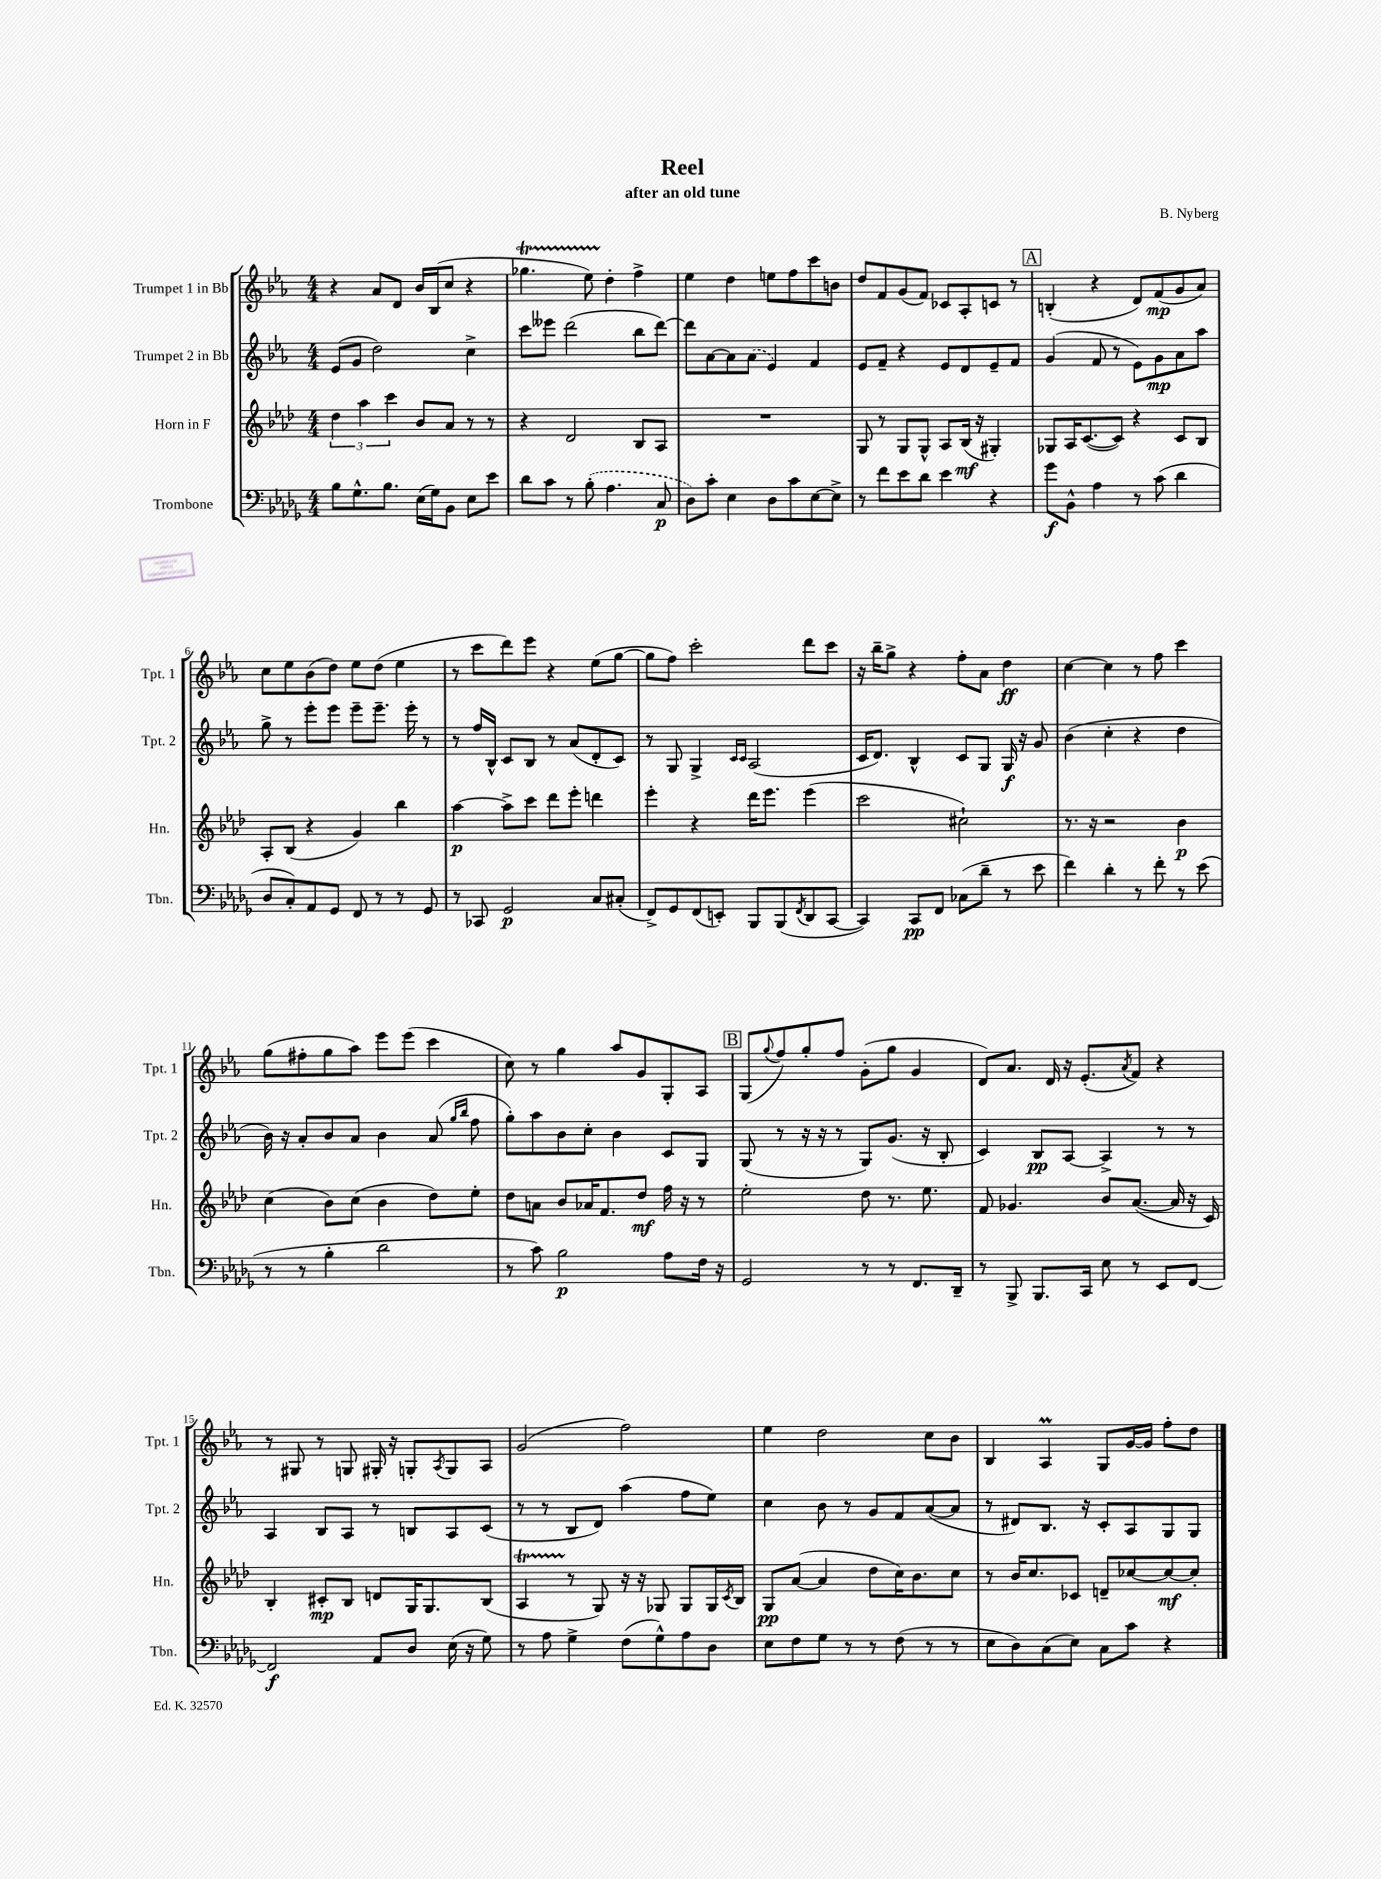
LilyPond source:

\header { title = "Reel" composer = "B. Nyberg" subtitle = "after an old tune" }
<<
\new StaffGroup <<
\new Staff = "s0" \with { instrumentName = "Trumpet 1 in Bb" shortInstrumentName = "Tpt. 1" } {
    \clef treble \key ees \major \numericTimeSignature \time 4/4
    r4 aes'8 d'8 bes'16 bes16( c''8 r4 |
    ges''4.\startTrillSpan ees''8) d''4-.\stopTrillSpan f''4-> |
    ees''4 d''4 e''8 f''8 c'''8 b'8 |
    d''8 f'8 g'8( f'8) ces'8 aes8-. c'8 r8 |
    \mark \markup { \box "A" } b4-.( r4 d'8) f'8\mp( g'8 aes'8) |
    c''8 ees''8 bes'8( d''8) ees''8 d''8( ees''4 |
    r8 c'''8 d'''8) ees'''8 r4 ees''8( g''8~ |
    g''8 f''8) c'''2-. d'''8 c'''8 |
    r16 bes''16-- g''8-> r4 f''8-. aes'8 d''4\ff |
    c''4~ c''4 r8 f''8 c'''4 |
    g''8( fis''8-. g''8 aes''8) ees'''8 ees'''8( c'''4 |
    c''8) r8 g''4 aes''8 g'8 g8-. aes8 |
    \mark \markup { \box "B" } g8( \appoggiatura { g''8 } f''8) g''8-. f''8 g'8-.( g''8 g'4 |
    d'8) aes'8. d'16 r16 ees'8.-.( \acciaccatura { aes'8 } f'8) r4 |
    r8 gis8 r8 g8 gis16-. r16 g8-. \acciaccatura { aes8 } g8 aes8 |
    g'2( f''2) |
    ees''4 d''2 c''8 bes'8 |
    bes4 aes4\prall g8 g'16~ g'16 f''8-. d''8 \bar "|." |
}
\new Staff = "s1" \with { instrumentName = "Trumpet 2 in Bb" shortInstrumentName = "Tpt. 2" } {
    \clef treble \key ees \major \numericTimeSignature \time 4/4
    ees'8( g'8 d''2) c''4-> |
    c'''8 eeses'''8 d'''2( bes''8 d'''8~) |
    d'''8 aes'8~ aes'8 \once \slurDashed aes'8( ees'4) f'4 |
    ees'8 f'8-- r4 ees'8 d'8 ees'8-- f'8 |
    \mark \markup { \box "A" } g'4( f'8 r8 ees'8) g'8\mp aes'8 aes''8 |
    g''8-> r8 ees'''8-. ees'''8 ees'''8-- ees'''8.-- ees'''16-. r8 |
    r8 f''16 bes16-^ c'8 bes8 r8 aes'8( d'8-. c'8) |
    r8 g8 g4-> \grace { c'16 c'16 } aes2( |
    c'16 d'8.) bes4-^ c'8 g8 g16\f r16 g'8 |
    bes'4( c''4-. r4 d''4 |
    bes'16) r16 aes'8-. bes'8 aes'8 bes'4 aes'8( \grace { g''16 bes''16 } f''8 |
    g''8-.) aes''8 bes'8 c''8-. bes'4 c'8 g8 |
    \mark \markup { \box "B" } g8( r8 r16 r16 r8 g8) g'8.( r16 bes8-. |
    c'4) bes8\pp aes8~ aes4-> r8 r8 |
    aes4 bes8 aes8 r8 b8 aes8 c'8( |
    r8 r8 bes8 d'8) aes''4( f''8 ees''8) |
    c''4 bes'8 r8 g'8 f'8 aes'8~( aes'8 |
    r8 dis'8) bes8. r16 c'8-. aes8 g8 g8 \bar "|." |
}
\new Staff = "s2" \with { instrumentName = "Horn in F" shortInstrumentName = "Hn." } {
    \clef treble \key aes \major \numericTimeSignature \time 4/4
    \tuplet 3/2 { des''4 aes''4 c'''4 } bes'8 aes'8 r8 r8 |
    r4 des'2 bes8 aes8 |
    R1 |
    g8 r8 g8 g8-^ aes8 bes16\mf( r16 gis4-.) |
    \mark \markup { \box "A" } ges8 aes16 c'8.~( c'8) r4 c'8 bes8 |
    aes8-. bes8( r4 g'4) bes''4 |
    aes''4~\p aes''8-> c'''8 des'''8 ees'''8-. d'''4 |
    ees'''4-. r4 des'''16 ees'''8. ees'''4( |
    c'''2 cis''2-!) |
    r8. r16 r2 bes'4\p |
    c''4( bes'8) c''8( bes'4 des''8) ees''8-. |
    des''8 a'8 bes'8 aes'16 f'8. des''8\mf f''16 r16 r8 |
    \mark \markup { \box "B" } ees''2-. des''8 r8. ees''8. |
    f'8 ges'4. bes'8 aes'8.~( aes'16 r16 c'16) |
    bes4-. cis'8-.\mp bes8 d'8 g16 g8. bes8( |
    aes4\startTrillSpan r8\stopTrillSpan g8) r16 r16 ges8 ges8 ges16 \acciaccatura { c'8 } bes16 |
    g8\pp aes'8~( aes'4 des''8 c''16) bes'8. c''8 |
    r8 bes'16 c''8. ces'8 d'8-- ces''8~ ces''8~\mf ces''8-. \bar "|." |
}
\new Staff = "s3" \with { instrumentName = "Trombone" shortInstrumentName = "Tbn." } {
    \clef bass \key des \major \numericTimeSignature \time 4/4
    bes8 ges8.-^ bes8. ees16( ges16) bes,8 ees8 ees'8 |
    des'8 c'8 r8 \once \slurDashed bes8-.( aes4. c8\p |
    des8) c'8-. ees4 des8 c'8 ees8~ ees8-> |
    r8 f'8 ees'8 des'8 ees'4 r4 |
    \mark \markup { \box "A" } ges'8\f bes,8-^ aes4 r8 c'8( des'4 |
    des8 c8-.) aes,8 ges,8 f,8 r8 r8 ges,8 |
    r8 ces,8 ges,2\p c8 cis8-.( |
    f,8->) ges,8 f,8( e,8-.) bes,,8 bes,,8( \acciaccatura { f,8 } des,8 c,8~ |
    c,4) c,8\pp f,8 ces8( des'8-- r8 ees'8 |
    f'4) des'4-. r8 f'8-. r8 ees'8( |
    r8 r8 bes4-. des'2 |
    r8 c'8) bes2\p aes8 f16 r16 |
    \mark \markup { \box "B" } ges,2 r8 r8 f,8. des,16-- |
    r8 bes,,8-> bes,,8. c,16 ees8 r8 ees,8 f,8~ |
    f,2\f aes,8 des8 ees16( r16 ges8) |
    r8 aes8 ges4-> f8( ges8-^) aes8 des8 |
    ees8 f8 ges8 r8 r8 f8( r8 r8 |
    ees8 des8) c8( ees8) c8 c'8 r4 \bar "|." |
}
>>
>>
